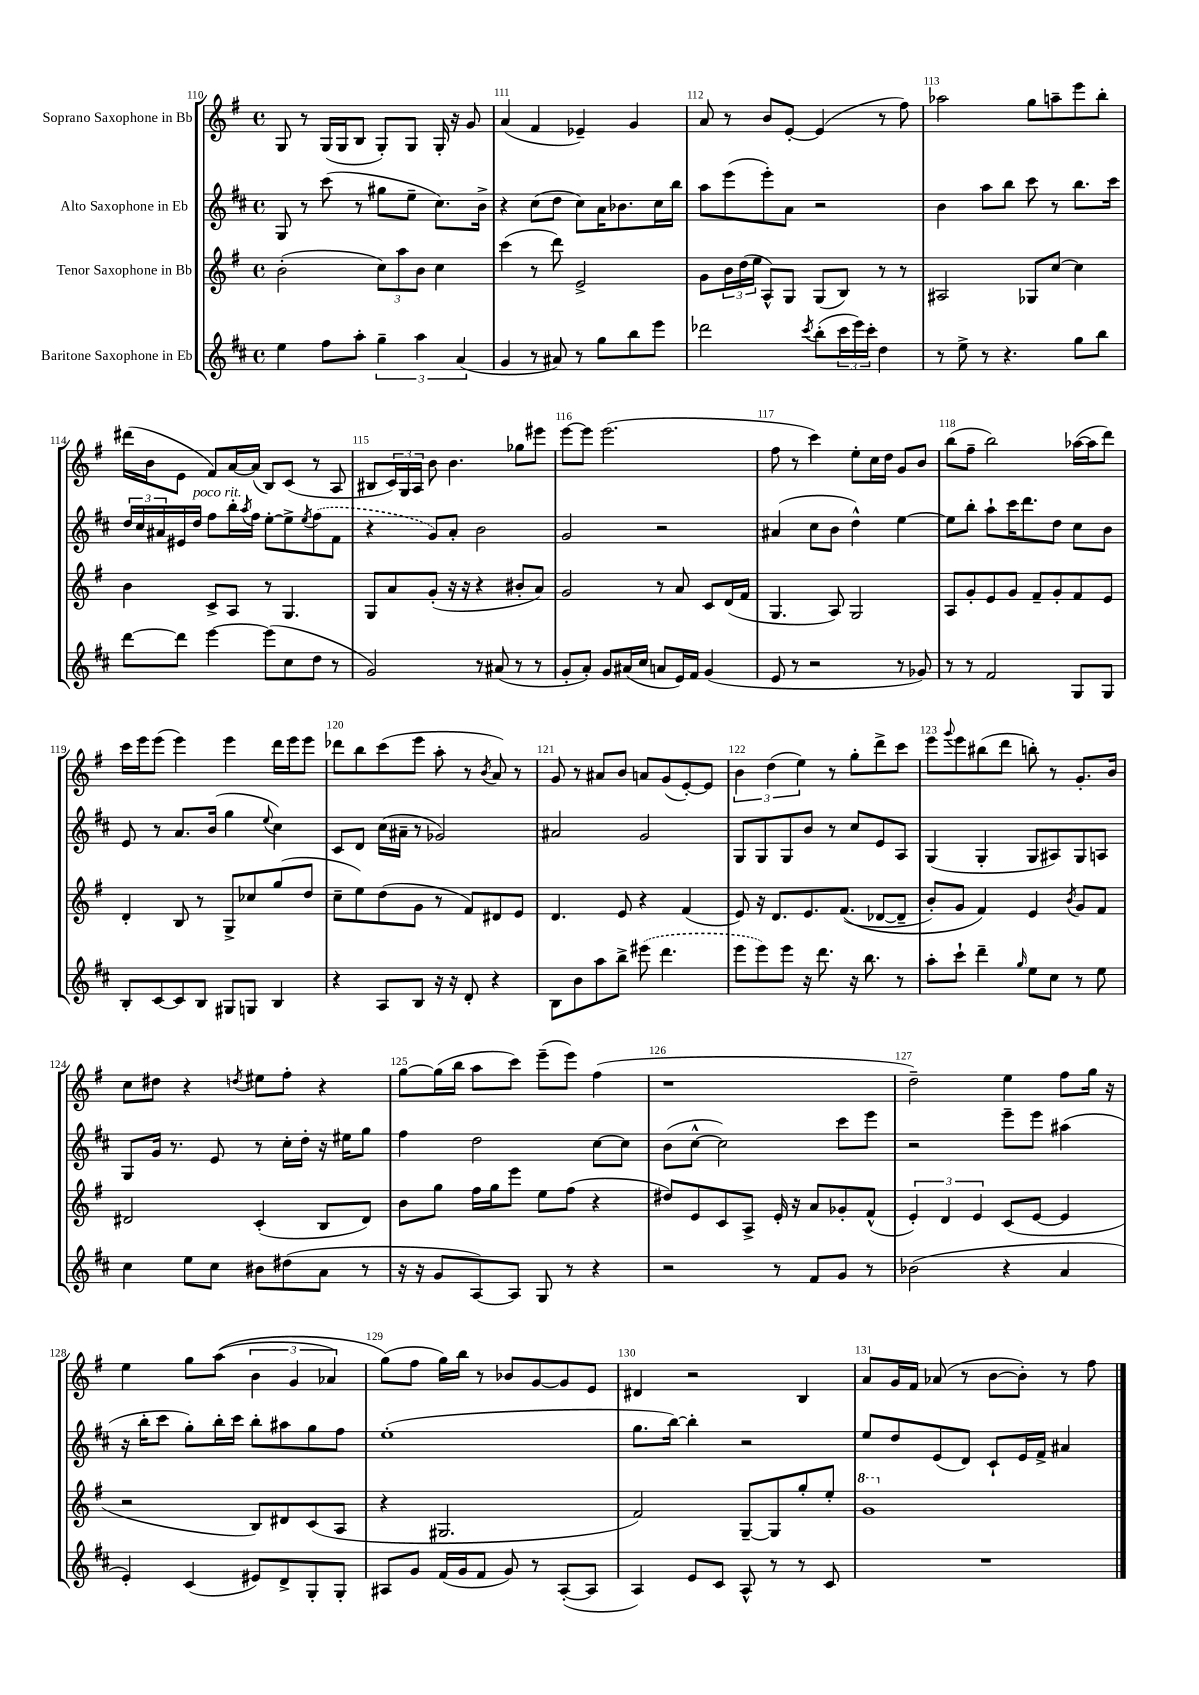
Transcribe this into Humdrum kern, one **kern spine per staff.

**kern	**kern	**kern	**kern
*staff4	*staff3	*staff2	*staff1
*clefG2	*clefG2	*clefG2	*clefG2
*k[f#c#]	*k[f#]	*k[f#c#]	*k[f#]
*M4/4	*M4/4	*M4/4	*M4/4
*met(c)	*met(c)	*met(c)	*met(c)
4ee	(2b'	8G	8G
.	.	8r	8r
8ff#	.	(8ccc#	(16G
.	.	.	16G
8aa'	.	8r	8B
6gg~	12cc)	8gg#	8G')
.	12aa	.	.
.	.	8ee~	8G
6aa	12b	.	.
.	4cc	8.cc#)	16G'
.	.	.	16r
(6a	.	.	.
.	.	.	8g
.	.	16b^	.
=	=	=	=
4g	(4ccc	4r	(4a
8r	8r	(8cc#	4f#
8a#)	8ddd)	8dd	.
8r	2e^	8cc#)	4e-~)
8gg	.	16a	.
.	.	8.b-	.
8bb	.	.	4g
8eee	.	16cc#	.
.	.	16bb	.
=	=	=	=
2ddd-	8g	8aa	8a
.	24b	(8eee	8r
.	(24dd	.	.
.	24ee	.	.
.	8A^^)	8eee')	8b
.	8G	8a	[8e'
8qccc#	.	.	.
(8bb'	(8G	2r	(4e]
24ccc#	8B)	.	.
24eee)	.	.	.
24ccc#'	.	.	.
4dd	8r	.	8r
.	8r	.	8ff#)
=	=	=	=
8r	2A#	4b	2aa-
8ee^	.	.	.
8r	.	8aa	.
4.r	.	8bb	.
.	8G-	8ccc#	8gg
.	[8cc	8r	8aa~
8gg	4cc]	8.bb	8eee
8bb	.	.	8bb'
.	.	16ccc#	.
=	=	=	=
[8ddd	4b	24dd	(16ddd#
.	.	24cc#	.
.	.	.	16b
.	.	24a#	.
8ddd]	.	16e#	8e
.	.	16dd	.
[4eee	8c^	8ff#	8f#)
.	8A	16bb'	[16a
.	.	8qaa	.
.	.	16ff#	(16a]
(8eee]	8r	[8ee'	8B)
8cc#	4.G	8ee^]	(8c
.	.	8qee	.
8dd	.	(8ff#	8r
8r	.	8f#	8A
=	=	=	=
2g)	8G	4r	8B#
.	8a	.	24c)
.	.	.	24G
.	.	.	24A
.	(8g'	8g)	8b
.	16r	8a'	4.b
.	16r	.	.
8r	4r	2b	.
(8a#	.	.	.
8r	8b#'	.	8gg-
8r	8a)	.	8eee#
=	=	=	=
8g'	2g	2g	[8eee
8a')	.	.	8eee]
8g	.	.	(2.eee
(16a#	.	.	.
16cc#	.	.	.
8a	8r	2r	.
16e)	8a	.	.
16f#	.	.	.
(4g	8c	.	.
.	(16d	.	.
.	16f#	.	.
=	=	=	=
8e	4.G	(4a#	8ff#
8r	.	.	8r
2r	.	8cc#	4ccc)
.	8A)	8b	.
.	2G	4dd^^)	8ee'
.	.	.	16cc
.	.	.	16dd
8r	.	[4ee	8g
8g-)	.	.	8b
=	=	=	=
8r	8A	8ee]	(8bb
8r	8g'	8bb'	8ff#~
2f#	8e	8aa`	2bb)
.	8g	16ccc#	.
.	.	8.ddd	.
.	8f#~	.	.
.	8g'	8dd	.
8G	8f#	8cc#	([16aa-
.	.	.	16aa-]
8G	8e	8b	8ddd)
=	=	=	=
8B'	4d'	8e	16ccc
.	.	.	16eee
[8c#	.	8r	(8eee
8c#]	8B	8.a	4eee)
8B	8r	.	.
.	.	(16b	.
8G#	8G^	4gg	4eee
8G	8cc-	.	.
.	.	8qqee	.
4B	(8gg	4cc#)	16ddd
.	.	.	16eee
.	8dd	.	8eee
=	=	=	=
4r	8cc~	8c#	8ddd-
.	8ee)	8d	8bb
8A	(8dd	(16cc#	(8ccc
.	.	16a#~	.
8B	8g	8r	8eee
16r	8r	2g-)	8aa'
16r	.	.	.
8d'	8f#)	.	8r
.	.	.	8qb
4r	8d#	.	8a)
.	8e	.	8r
=	=	=	=
8B	4.d	2a#	8g
8b	.	.	8r
8aa	.	.	8a#
8bb^	8e	.	8b
(8eee#	4r	2g	8a
4.ddd	.	.	(8g
.	(4f#	.	[8e')
.	.	.	8e]
=	=	=	=
8eee	8e)	8G	6b
8eee)	16r	8G	.
.	.	.	(6dd
.	8.d	.	.
8eee	.	8G	.
.	.	.	6ee)
16r	8.e	8b	.
8.ddd	.	.	.
.	.	8r	8r
.	&((8.f#	.	.
16r	.	8cc#	8gg'
8.bb	.	.	.
.	[8d-	8e	8ddd^
8r	8d-~]	8A	8ccc
=	=	=	=
8aa'	8b')	(4G	8eee
.	.	.	8qqggg
8ccc#`	8g	.	8eee
4ddd~	4f#&)	4G'	(8bb#
.	.	.	8ddd
16qqgg	.	.	.
8ee	4e	8G	8bb')
8cc#	.	8A#)	8r
.	8qb	.	.
8r	8g	8G	8.g'
8ee	8f#	8A	.
.	.	.	16b
=	=	=	=
4cc#	2d#	8G	8cc
.	.	16g	8dd#
.	.	8.r	.
8ee	.	.	4r
8cc#	.	8e	.
.	.	.	8qdd
8b#	(4c'	8r	8ee#
(8dd#	.	16cc#'	8ff#'
.	.	16dd'	.
8a	8B	16r	4r
.	.	16ee#	.
8r	8d#)	8gg	.
=	=	=	=
16r	8b	4ff#	[8gg
16r	.	.	.
8g	8gg	.	(16gg]
.	.	.	16bb
[8A)	16ff#	2dd	8aa
.	16gg	.	.
8A]	8eee	.	8ccc)
8G	8ee	.	(8eee~
8r	(8ff#	.	8eee)
4r	4r	[8cc#	(4ff#
.	.	8cc#]	.
=	=	=	=
2r	8dd#)	(8b	1r
.	8e	[8cc#^^	.
.	8c	2cc#])	.
.	8A^	.	.
8r	16e'	.	.
.	16r	.	.
8f#	8a	.	.
8g	8g-'	8ccc#	.
8r	(8f#^^	8eee	.
=	=	=	=
(2b-	6e')	2r	2dd~)
.	6d	.	.
.	6e	.	.
4r	(8c	8eee~	4ee
.	[8e	8eee	.
4a	4e]	(4aa#	8ff#
.	.	.	16gg
.	.	.	16r
=	=	=	=
4e')	2r	16r	4ee
.	.	16bb'	.
.	.	8ccc#	.
(4c#	.	8gg')	8gg
.	.	16bb'	&((8aa
.	.	16ccc#	.
8e#)	8B)	8bb'	6b
8d^	8d#	8aa#	.
.	.	.	6g
8G'	(8c	8gg	.
.	.	.	6a-)
8G'	8A	8ff#	.
=	=	=	=
8A#	4r	(1ee'	(8gg&)
8g	.	.	8ff#
(16f#	2.G#	.	16gg)
16g	.	.	16bb
8f#	.	.	8r
8g)	.	.	8b-
8r	.	.	[8g
([8A#'	.	.	8g]
8A#]	.	.	8e
=	=	=	=
4A)	2f#)	8.gg	4d#
.	.	[16bb)	.
8e	.	4bb']	2r
8c#	.	.	.
8A^^	[8G~	2r	.
8r	8G]	.	.
8r	8gg'	.	4B
8c#	8ee'	.	.
=	=	=	=
1r	1gg	8ee	8a
.	.	8dd	16g
.	.	.	16f#
.	.	(8e	(8a-
.	.	8d)	8r
.	.	8c#`	[8b
.	.	16e	8b'])
.	.	16f#^	.
.	.	4a#	8r
.	.	.	8ff#
==	==	==	==
*-	*-	*-	*-
